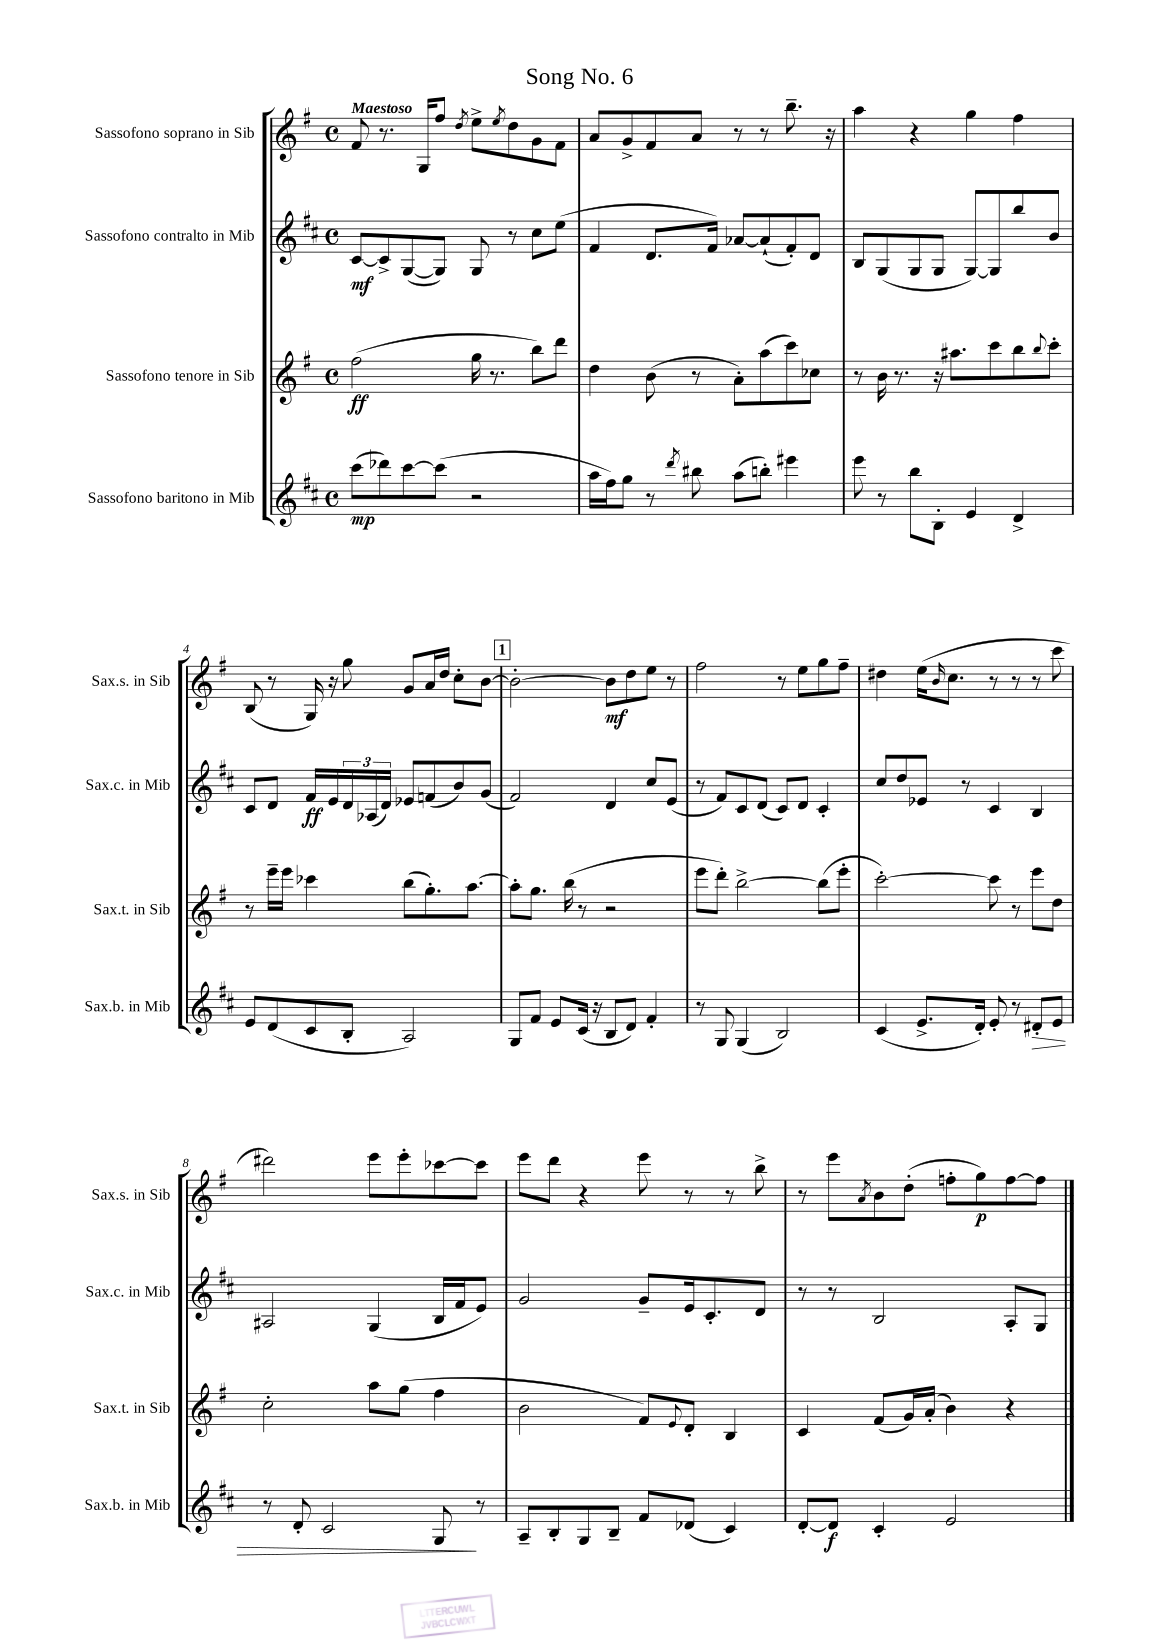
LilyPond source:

\header { title = "Song No. 6" }
<<
\new StaffGroup <<
\new Staff = "s0" \with { instrumentName = "Sassofono soprano in Sib" shortInstrumentName = "Sax.s. in Sib" } {
    \clef treble \key g \major \defaultTimeSignature \time 4/4 \tempo "Maestoso"
    fis'8 r8. g16 fis''8 \acciaccatura { d''8 } e''8-> \acciaccatura { e''8 } d''8 g'8 fis'8 |
    a'8 g'8-> fis'8 a'8 r8 r8 b''8.-- r16 |
    a''4 r4 g''4 fis''4 |
    b8( r8 g16) r16 g''8 g'8 a'16 d''16 c''8-. b'8~ |
    \mark \markup { \box "1" } b'2~-. b'8\mf d''8 e''8 r8 |
    fis''2 r8 e''8 g''8 fis''8-- |
    dis''4 e''16( \grace { b'16 } c''8. r8 r8 r8 c'''8 |
    dis'''2) e'''8 e'''8-. ces'''8~ ces'''8 |
    e'''8 d'''8 r4 e'''8 r8 r8 b''8-> |
    r8 e'''8 \acciaccatura { a'8 } b'8 d''8-.( f''8-. g''8\p) f''8~ f''8 \bar "|." |
}
\new Staff = "s1" \with { instrumentName = "Sassofono contralto in Mib" shortInstrumentName = "Sax.c. in Mib" } {
    \clef treble \key d \major \defaultTimeSignature \time 4/4
    cis'8~\mf cis'8-> g8~( g8) g8 r8 cis''8 e''8( |
    fis'4 d'8. fis'16) aes'8~ aes'8-!( fis'8-.) d'8 |
    b8 g8( g8 g8 g8~) g8 b''8 b'8 |
    cis'8 d'8 fis'16\ff e'16 \tuplet 3/2 { d'16 aes16( d'16) } ees'8 f'8( b'8) g'8( |
    \mark \markup { \box "1" } fis'2) d'4 cis''8 e'8( |
    r8 fis'8) cis'8 d'8( cis'8) d'8 cis'4-. |
    cis''8 d''8 ees'8 r8 cis'4 b4 |
    ais2 g4( b16 fis'16 e'8) |
    g'2 g'8-- e'16 cis'8.-. d'8 |
    r8 r8 b2 a8-. g8 \bar "|." |
}
\new Staff = "s2" \with { instrumentName = "Sassofono tenore in Sib" shortInstrumentName = "Sax.t. in Sib" } {
    \clef treble \key g \major \defaultTimeSignature \time 4/4
    fis''2\ff( g''16 r8. b''8) d'''8 |
    d''4 b'8( r8 a'8-.) a''8( c'''8) ces''8 |
    r8 b'16 r8. r16 ais''8. c'''8 b''8 \appoggiatura { b''8 } c'''8-. |
    r8 e'''16-- e'''16 ces'''4 b''8( g''8.-.) a''8.~ |
    \mark \markup { \box "1" } a''8-. g''8. b''16( r8 r2 |
    e'''8 d'''8-.) b''2~-> b''8( e'''8-. |
    c'''2~-.) c'''8 r8 e'''8 d''8 |
    c''2-. a''8 g''8( fis''4 |
    b'2 fis'8) \appoggiatura { e'8 } d'8-. b4 |
    c'4 fis'8( g'16) a'16-.( b'4) r4 \bar "|." |
}
\new Staff = "s3" \with { instrumentName = "Sassofono baritono in Mib" shortInstrumentName = "Sax.b. in Mib" } {
    \clef treble \key d \major \defaultTimeSignature \time 4/4
    cis'''8\mp( des'''8) cis'''8~ cis'''8( r2 |
    a''16 fis''16) g''8 r8 \acciaccatura { d'''8 } bis''8 a''8( b''8-.) eis'''4 |
    e'''8 r8 b''8 b8-. e'4 d'4-> |
    e'8 d'8( cis'8 b8-. a2) |
    \mark \markup { \box "1" } g8 fis'8 e'8 cis'16( r16 b8 d'8) fis'4-. |
    r8 g8 g4( b2) |
    cis'4( e'8.-> d'16-.) e'8-. r8 dis'8-.\> e'8 |
    r8 d'8-. cis'2 g8\! r8 |
    a8-- b8-. g8 b8-- fis'8 des'8( cis'4) |
    d'8~-. d'8\f cis'4-. e'2 \bar "|." |
}
>>
>>
